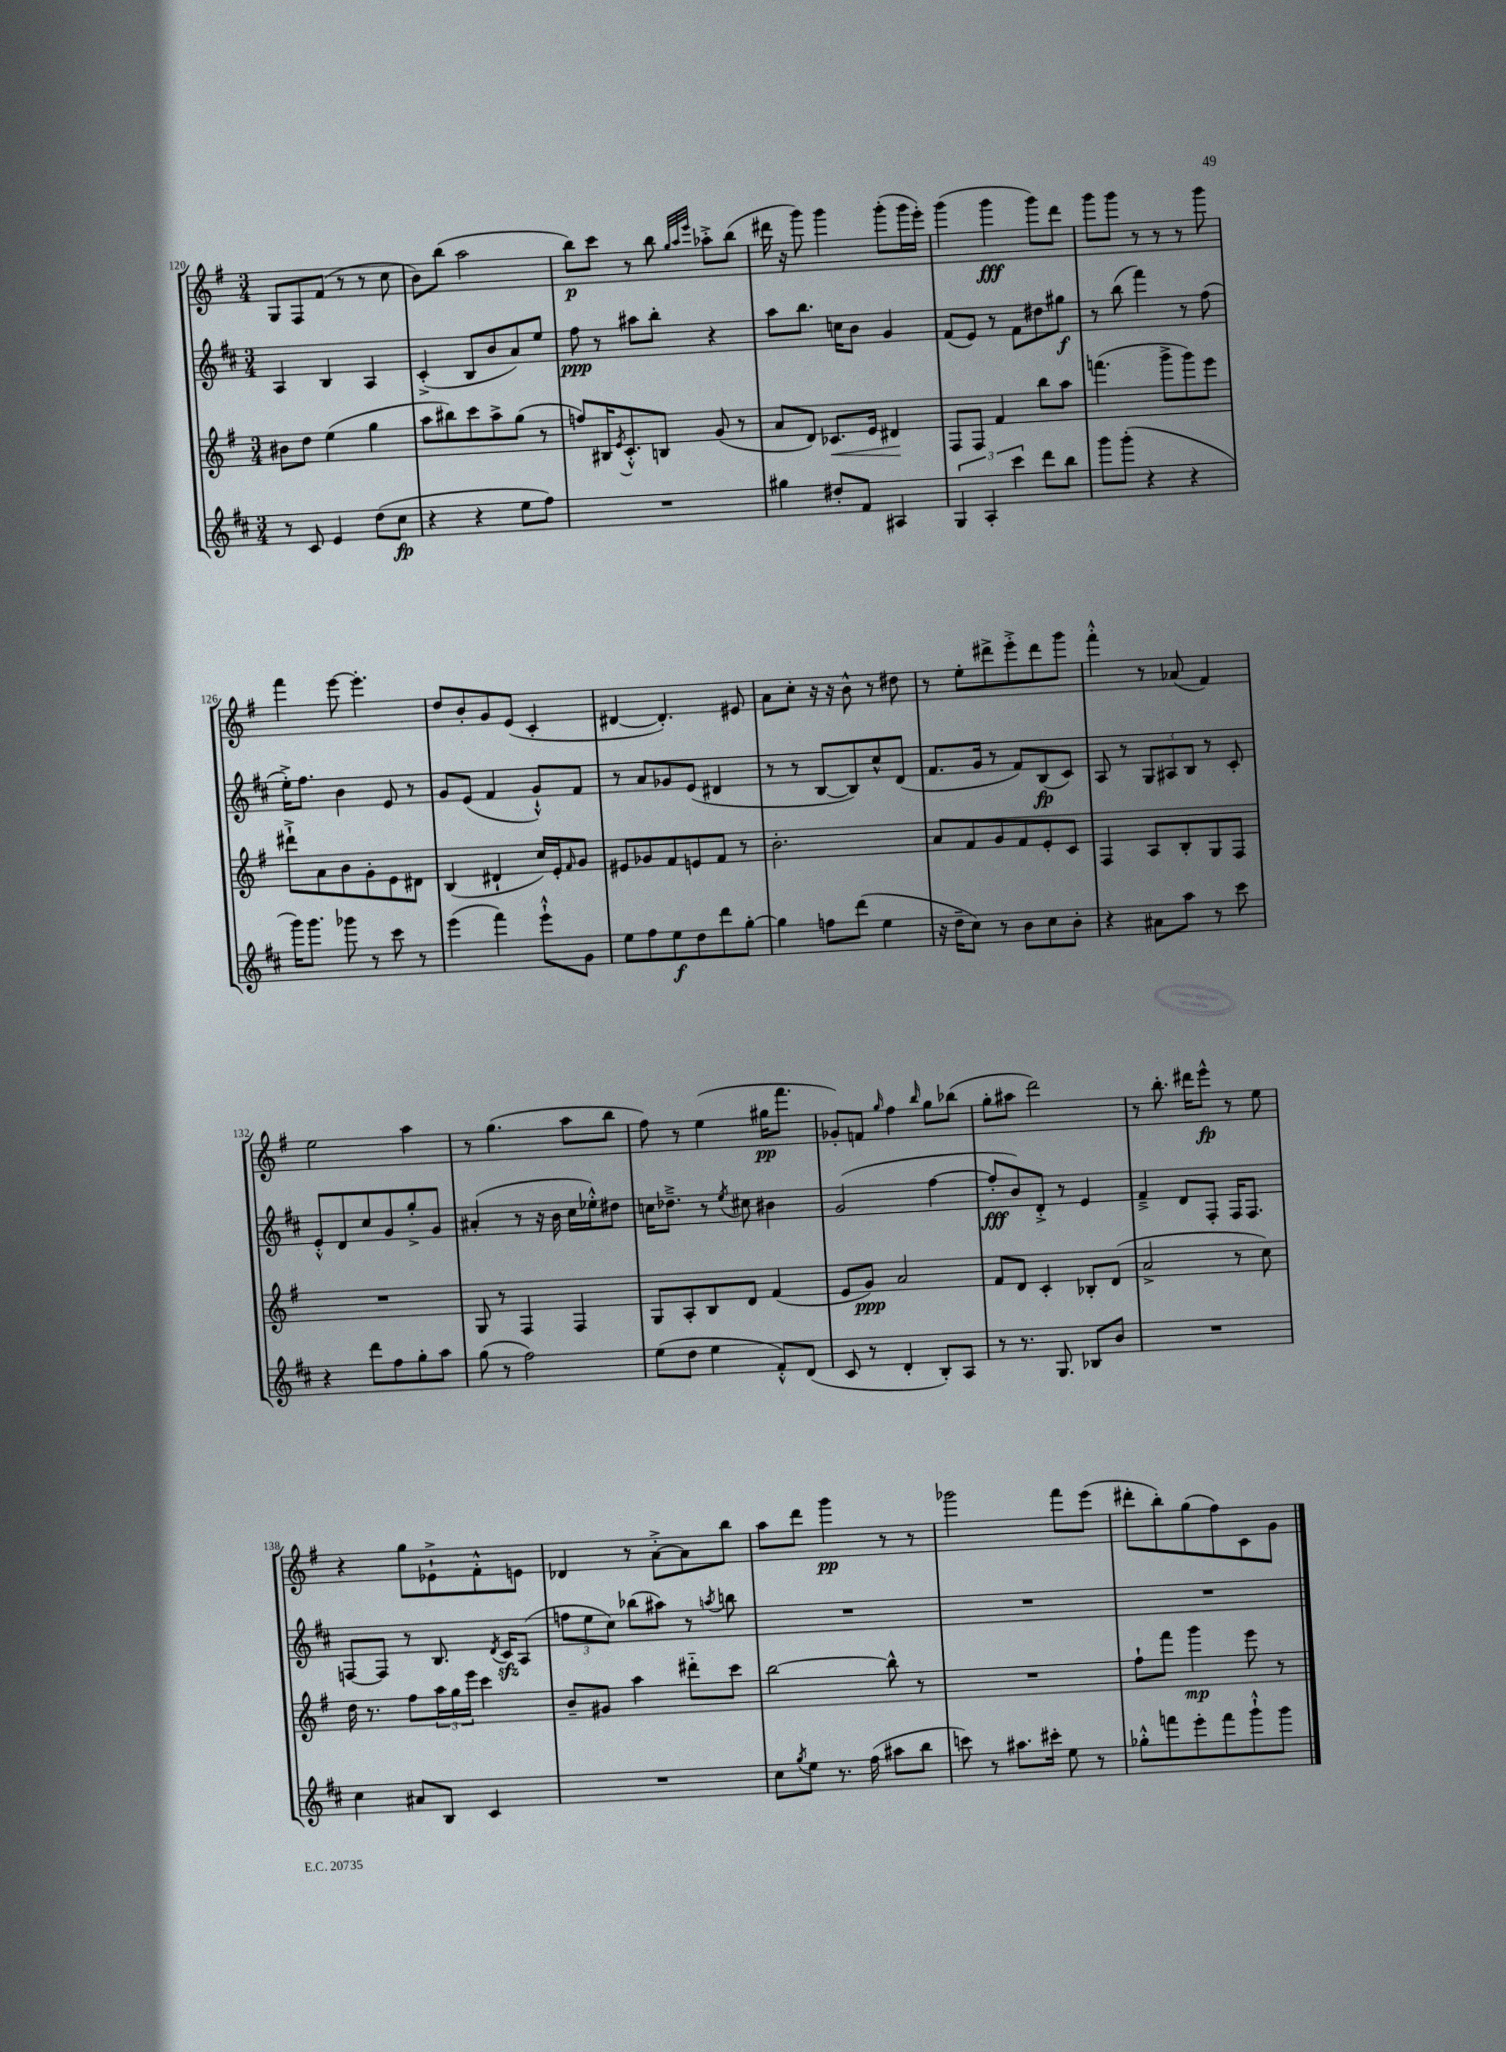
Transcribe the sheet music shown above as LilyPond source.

<<
\new StaffGroup <<
\new Staff = "s0" {
    \clef treble \key g \major \numericTimeSignature \time 3/4
    g8 fis8 fis'8( r8 r8 c''8 |
    b'8) b''8( a''2 |
    b''8\p) c'''8 r8 b''8 \grace { g''32 a''32 e'''32 } aes''8-.-> b''8( |
    dis'''16 r16 g'''8) g'''4 g'''8-.( g'''16 e'''16-.) |
    g'''4( g'''4\fff g'''8) d'''8 |
    g'''8 g'''8 r8 r8 r8 g'''8 |
    fis'''4 e'''8~ e'''4.-. |
    d''8 b'8-. g'8 e'8( c'4-. |
    dis'4~ dis'4.-.) eis'8 |
    a'8 c''8-. r16 r16 b'8-^ r8 dis''8 |
    r8 e''8-. dis'''8-> e'''8-.-> dis'''8 g'''8 |
    fis'''4-.-^ r8 aes'8( fis'4) |
    e''2 a''4 |
    r8 g''4.( a''8 b''8 |
    fis''8) r8 e''4( gis''16\pp fis'''8. |
    ges'8-.) f'8 \grace { g''16 } fis''4 \grace { b''16 } g''8 bes''8( |
    g''8-. ais''8 d'''2) |
    r8 b''8.-. dis'''16 e'''8-^\fp r8 e''8 |
    r4 g''8 ees'8-!-> fis'8-.-^ e'8 |
    des'4 r8 a'8~-.-> a'8 b''8 |
    a''8 d'''8 g'''4\pp r8 r8 |
    ges'''2 fis'''8 e'''8( |
    dis'''8-. b''8-.) g''8( fis''8) c'8 g'8 \bar "|." |
}
\new Staff = "s1" {
    \clef treble \key d \major \numericTimeSignature \time 3/4
    a4 b4 a4 |
    cis'4-.->( b8 b'8 a'8) e''8 |
    fis''8\ppp r8 ais''8 b''8-. r4 |
    a''8 b''8. c''16 b'8 g'4 |
    fis'8( e'8) r8 fis'8 dis''8 gis''8\f |
    r8 b''8( fis'''4) r8 fis''8( |
    e''16-.->) fis''8. b'4 e'8 r8 |
    g'8 e'8( fis'4 g'8-!-^) fis'8 |
    r8 a'8 ges'8 e'8( dis'4 |
    r8 r8 b8~ b8) cis''8-^ d'8( |
    fis'8. g'16 r8 fis'8) b8\fp( cis'8) |
    a8 r8 \tuplet 3/2 { g8 ais8 b8 } r8 cis'8-. |
    e'8-.-^ d'8 cis''8 g'8 g''8-.-> g'8 |
    ais'4-.( r8 r16 b'16 cis''16 ees''16-.-^) dis''8 |
    c''16 des''8.---> r8 \acciaccatura { e''8 } cis''8 bis'4 |
    g'2( fis''4~ |
    fis''8-.\fff b'8) d'8-.-> r8 e'4 |
    fis'4---> d'8 fis8-. fis16 fis8. |
    f8~ f8 r8 b8. \acciaccatura { d'8 } cis'16\sfz a8( |
    \tuplet 3/2 { f''8 e''8 cis''8) } bes''8( ais''8) r8 \acciaccatura { a''8 } b''8 |
    R2. |
    R2. |
    R2. \bar "|." |
}
\new Staff = "s2" {
    \clef treble \key g \major \numericTimeSignature \time 3/4
    bis'8 d''8 e''4( g''4 |
    a''8 bis''8) c'''8 a''8-> g''8( r8 |
    f''8) bis16 \acciaccatura { e'8 } c'8.-.-^ b8 g'8( r8 |
    a'8 d'8) ces'8.\< e'16 dis'4\! |
    fis8 fis8 fis'4 b''8 a''8 |
    f'''4.( g'''8-> g'''8) e'''8 |
    dis'''8-!-> a'8 b'8 g'8-. e'8 dis'8 |
    b4( dis'4-! c''16) e'16-. \grace { fis'16 } g'8 |
    eis'8 ges'8 fis'8 e'8 fis'8 r8 |
    b'2.-. |
    a'8 fis'8 g'8 fis'8 e'8-. c'8 |
    fis4 a8 b8-. g8 fis8 |
    R2. |
    g8 r8 fis4 fis4 |
    g8 a8-. b8 d'8 fis'4( |
    e'8 g'8\ppp) a'2 |
    fis'8 d'8 c'4-. bes8-. d'8( |
    a'2-> r8 c''8) |
    d''16 r8. fis''8 \tuplet 3/2 { a''16 g''16 e'''16 } c'''4 |
    b'8-- gis'8 a''4 dis'''8-_ c'''8 |
    b''2~ b''8-^ r8 |
    R2. |
    fis''8-! fis'''8 g'''4\mp e'''8 r8 \bar "|." |
}
\new Staff = "s3" {
    \clef treble \key d \major \numericTimeSignature \time 3/4
    r8 cis'8 e'4 d''8( cis''8\fp |
    r4 r4 e''8 fis''8) |
    R2. |
    gis''4 dis''8-. fis'8 ais4 |
    \tuplet 3/2 { g4 a4-. cis'''4 } d'''8 b''8 |
    g'''8 g'''8-.( r4 r4 |
    g'''16) g'''8. ges'''8 r8 cis'''8 r8 |
    e'''4( fis'''4) e'''8-!-^ g'8 |
    e''8 fis''8 e''8\f d''8 d'''8 g''8~-. |
    g''4 f''8 d'''8( e''4 |
    r16 d''16-- cis''8) r8 b'8 cis''8 b'8-. |
    r4 ais'8 a''8 r8 cis'''8 |
    r4 d'''8 fis''8 g''8-. a''8 |
    g''8( r8 fis''2) |
    e''8( d''8 e''4 fis'8-.-^) d'8( |
    cis'8 r8 d'4-. b8-.) a8 |
    r8 r8. g8. bes8 b'8 |
    R2. |
    cis''4 ais'8 b8 cis'4 |
    R2. |
    cis''8 \acciaccatura { g''8 } e''8 r8. fis''16( ais''8 b''8 |
    c'''8) r8 ais''8. cis'''16-. e''8 r8 |
    ges''8-.-^ f'''8 e'''8-. f'''8 g'''8-!-^ g'''8 \bar "|." |
}
>>
>>
\layout { \context { \Score currentBarNumber = #120 } }
